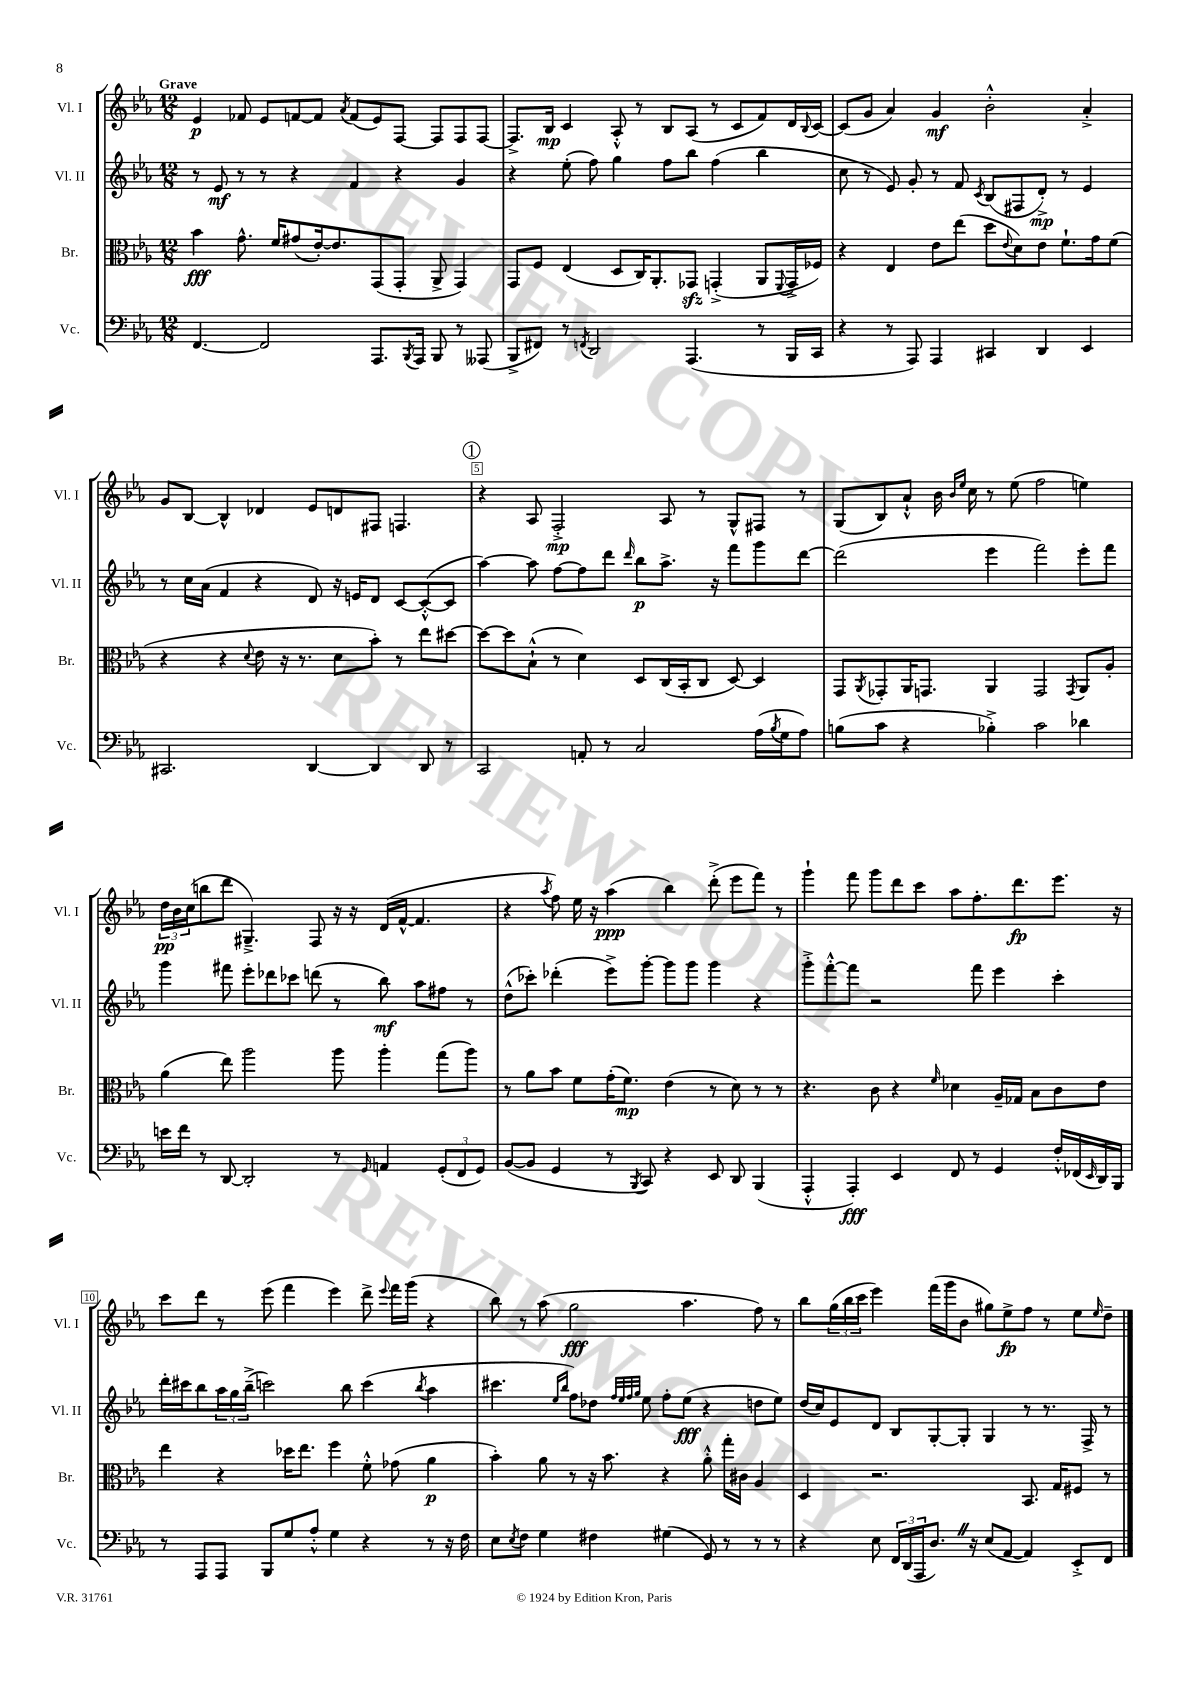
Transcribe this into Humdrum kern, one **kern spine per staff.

**kern	**dynam	**kern	**dynam	**kern	**dynam	**kern	**dynam
*part4	*part4	*part3	*part3	*part2	*part2	*part1	*part1
*staff4	*staff4	*staff3	*staff3	*staff2	*staff2	*staff1	*staff1
*I"Vc.	*	*I"Br.	*	*I"Vl. II	*	*I"Vl. I	*
*I'Vc.	*	*I'Br.	*	*I'Vl. II	*	*I'Vl. I	*
*clefF4	*	*clefC3	*	*clefG2	*	*clefG2	*
*k[b-e-a-]	*	*k[b-e-a-]	*	*k[b-e-a-]	*	*k[b-e-a-]	*
*M12/8	*	*M12/8	*	*M12/8	*	*M12/8	*
=1	=1	=1	=1	=1	=1	=1	=1
!	!	!	!	!	!	!LO:TX:a:B:t=Grave	!
[4.FF/	.	4b-\	fff	8r	.	4e-/	p
.	.	.	.	8e-/	mf	.	.
.	.	8.g^^\	.	8r	.	8f-X/	.
2FF/]	.	.	.	8r	.	8e-/L	.
.	.	16f/KL	.	.	.	.	.
.	.	(8g#X/	.	4r	.	[8fn/	.
.	.	[16e-'/k)	.	.	.	8f/J]	.
.	.	8.e-/]	.	.	.	.	.
.	.	.	.	.	.	8qa-/	.
.	.	.	.	4f/	.	(8f/L	.
8.AAA-/L	.	(8GG/	.	.	.	8e-/)	.
.	.	8GG'/J	.	4r	.	[8F/J	.
8qBBB-/	.	.	.	.	.	.	.
16AAA-/Jk	.	.	.	.	.	.	.
8BBB-/	.	8AA-^/	.	.	.	8F/L]	.
8r	.	4GG/)	.	4g/	.	8F/	.
(8AAA--X/	.	.	.	.	.	[8F/J	.
=2	=2	=2	=2	=2	=2	=2	=2
8BBB-^/L	.	8GG/L	.	4r	.	8.F^/L]	.
8FF#X/J)	.	8F/J	.	.	.	.	.
.	.	.	.	.	.	16B-/Jk	mp
8r	.	(4E-/	.	(8ee-'\	.	4c/	.
8qFFn/	.	.	.	.	.	.	.
2DD/	.	.	.	8ff\)	.	.	.
.	.	8D/L	.	4gg\	.	8A-'^^/	.
.	.	16C/K)	.	.	.	8r	.
.	.	8.AA-'/	.	.	.	.	.
.	.	.	.	8ff\L	.	8B-/L	.
(4.AAA-/	.	8GG-Xzz/J	.	8bb-\J	.	(8A-/J	.
.	.	(4GGn'^/	.	(4ff\	.	8r	.
.	.	.	.	.	.	8c/L	.
8r	.	8AA-/L	.	4bb-\	.	8f/)	.
.	.	8qqFF/	.	.	.	.	.
16BBB-/LL	.	16GG^/L	.	.	.	16d/L	.
.	.	.	.	.	.	8qqB-/	.
16CC/JJ	.	16F-X/JJ)	.	.	.	[16c/JJ	.
=3	=3	=3	=3	=3	=3	=3	=3
4r	.	4r	.	8cc\	.	(8c/L]	.
.	.	.	.	8r	.	8g/J	.
8r	.	4E-/	.	8e-/)	.	4a-/)	.
8AAA-/)	.	.	.	8g'/	.	.	.
4AAA-/	.	8e-\L	.	8r	.	4g/	mf
.	.	(8ee-\J	.	8f/	.	.	.
.	.	.	.	8qc/	.	.	.
4CC#X/	.	8dd\L	.	(8B-/L	.	2b-'^^\	.
.	.	8qqe-/	.	.	.	.	.
.	.	8d\)	.	8F#X/	.	.	.
4DD/	.	8e-\J	.	8d'^/J)	mp	.	.
.	.	8.f`\L	.	8r	.	.	.
4EE-/	.	.	.	4e-/	.	4a-'^/	.
.	.	16g\k	.	.	.	.	.
.	.	(8f\J	.	.	.	.	.
!!LO:LB:g=z
=4	=4	=4	=4	=4	=4	=4	=4
2.CC#X/	.	4r	.	8r	.	8g/L	.
.	.	.	.	16cc\LL	.	[8B-/J	.
.	.	.	.	(16a-\JJ	.	.	.
.	.	4r	.	4f/	.	4B-^^/]	.
.	.	8qqd/	.	.	.	.	.
.	.	8e-\	.	4r	.	4d-X/	.
.	.	16r	.	.	.	.	.
.	.	8.r	.	.	.	.	.
[4DD/	.	.	.	8d/)	.	8e-/L	.
.	.	8d\L	.	16r	.	8dn/	.
.	.	.	.	16en/KL	.	.	.
4DD/]	.	8b-'\J)	.	8d/J	.	8F#X/J	.
.	.	8r	.	[8c/L	.	4.Fn/	.
8DD/	.	8ee-\L	.	(8c'^^/_	.	.	.
8r	.	[8dd#X\J	.	8c/J]	.	.	.
!!LO:REH:place=s1:t=1
=5	=5	=5	=5	=5	=5	=5	=5
2CC/	.	8dd#\L_	.	[4aa-\)	.	4r	.
.	.	8dd#\]	.	.	.	.	.
.	.	(8B-`^^\J	.	8aa-\]	.	8A-/	.
.	.	8r	.	[8ff\L	.	2F'^/	mp
8AAn'/	.	4d\)	.	8ff\]	.	.	.
8r	.	.	.	8ddd\J	.	.	.
.	.	.	.	16qqddd/	.	.	.
2C/	.	8D/L	.	8bb-\L	p	.	.
.	.	(16C/L	.	8.aa-^\J	.	8A-/	.
.	.	16BB-'/J	.	.	.	.	.
.	.	8C/J	.	.	.	8r	.
.	.	.	.	16r	.	.	.
.	.	[8D/)	.	8fff\L	.	8G^^/L	.
(16A-\LL	.	4D/]	.	8ggg\	.	8F#X/J	.
8qB-/	.	.	.	.	.	.	.
16G\J	.	.	.	.	.	.	.
8A-\J)	.	.	.	[8ddd\J	.	8r	.
=6	=6	=6	=6	=6	=6	=6	=6
(8Bn\L	.	8GG/L	.	(2ddd\]	.	(8G/L	.
.	.	8qAA-/	.	.	.	.	.
8c\J	.	8GG-X'/	.	.	.	8B-/)	.
4r	.	16AA-/K	.	.	.	8a-`^^/J	.
.	.	8.GGn/J	.	.	.	.	.
.	.	.	.	.	.	16b-\	.
.	.	.	.	.	.	16qqb-/LL	.
.	.	.	.	.	.	16qqee-/JJ	.
.	.	.	.	.	.	16cc\	.
4B-X'^\)	.	4AA-/	.	4eee-\	.	8r	.
.	.	.	.	.	.	(8ee-\	.
2c\	.	2GG/	.	2fff\)	.	2ff\	.
.	.	8qGG/	.	.	.	.	.
4d-X\	.	8AA-/L	.	8eee-'\L	.	4een\)	.
.	.	8A-'/J	.	8fff\J	.	.	.
!!LO:LB:g=z
=7	=7	=7	=7	=7	=7	=7	=7
16en\LL	.	(4a-\	.	4ggg\	.	24dd\LL	pp
.	.	.	.	.	.	24b-\	.
16f\JJ	.	.	.	.	.	.	.
.	.	.	.	.	.	(24cc\J	.
8r	.	.	.	.	.	8bbn\	.
[8DD/	.	8ee-\)	.	8fff#X\	.	8ddd\J	.
2DD'/]	.	2aa-\	.	8eee-'\L	.	4.G#X~^/)	.
.	.	.	.	8ddd-X\	.	.	.
.	.	.	.	8ccc-X\J	.	.	.
.	.	.	.	(8dddn\	.	8F/	.
8r	.	8aa-\	.	8r	.	16r	.
.	.	.	.	.	.	16r	.
16qqGG/	.	.	.	.	.	.	.
4AAn/	.	4aa-'\	.	8bb-\)	mf	(16d/LL	.
.	.	.	.	.	.	[16f^^/JJ	.
.	.	.	.	8aa-\L	.	4.f/]	.
(12GG'/L	.	(8gg\L	.	8ff#X\J	.	.	.
12FF/	.	.	.	.	.	.	.
.	.	8aa-\J)	.	8r	.	.	.
12GG/J)	.	.	.	.	.	.	.
=8	=8	=8	=8	=8	=8	=8	=8
([8BB-/L	.	8r	.	(8dd^^\L	.	4r	.
8BB-/J]	.	8a-\L	.	8ccc-X'\J)	.	.	.
.	.	.	.	.	.	8qaa-/	.
4GG/	.	8b-\J	.	(4ddd-X'\	.	8ff\)	.
.	.	8f\L	.	.	.	16ee-\	.
.	.	.	.	.	.	16r	.
8r	.	(16g'\K	.	8eee-^\L)	.	(4aa-\	ppp
.	.	8.f\J)	mp	.	.	.	.
8qBBB-/	.	.	.	.	.	.	.
8CC/)	.	.	.	[8ggg'\J	.	.	.
4r	.	(4e-\	.	8ggg\L]	.	4bb-\)	.
.	.	.	.	8ggg\J	.	.	.
8EE-/	.	8r	.	4ggg\	.	(8ddd'^\	.
8DD/	.	8d\)	.	.	.	8eee-\L	.
(4BBB-/	.	8r	.	4r	.	8fff\J)	.
.	.	8r	.	.	.	8r	.
=9	=9	=9	=9	=9	=9	=9	=9
4AAA-'^^/	.	4.r	.	8ggg'^\L	.	4ggg`\	.
.	.	.	.	[8fff'^^\	.	.	.
4AAA-'/)	fff	.	.	8fff\J]	.	8fff\	.
.	.	8c\	.	2r	.	8ggg\L	.
4EE-/	.	4r	.	.	.	8ddd\	.
.	.	.	.	.	.	8ccc\J	.
.	.	16qqf/	.	.	.	.	.
8FF/	.	4d-X\	.	.	.	8aa-\L	.
8r	.	.	.	8fff\	.	8.ff'\	.
4GG/	.	16A-~/LL	.	4eee-\	.	.	.
.	.	16G-X/JJ	.	.	.	8.ddd\	fp
.	.	8B-\L	.	.	.	.	.
16F'^^/LL	.	8c\	.	4ccc'\	.	8.eee-\J	.
(16FF-X/	.	.	.	.	.	.	.
16qqEE-/	.	.	.	.	.	.	.
16DD/)	.	8e-\J	.	.	.	.	.
16BBB-/JJ	.	.	.	.	.	16r	.
!!LO:LB:g=z
=10	=10	=10	=10	=10	=10	=10	=10
8r	.	4ee-\	.	16ddd'\LL	.	8ccc\L	.
.	.	.	.	16ccc#X\J	.	.	.
8AAA-/L	.	.	.	8bb-\	.	8ddd\J	.
8AAA-/J	.	4r	.	24aa-\L	.	8r	.
.	.	.	.	24gg\	.	.	.
.	.	.	.	(24bb-~^\JJ	.	.	.
8BBB-/L	.	.	.	2cccn\)	.	(8eee-\	.
8G/	.	16dd-X\KL	.	.	.	4fff\	.
.	.	8.ee-\J	.	.	.	.	.
8A-'^^/J	.	.	.	.	.	.	.
4G\	.	4ff\	.	.	.	4eee-\)	.
.	.	.	.	8bb-\	.	.	.
4r	.	8f'^^\	.	(4ccc\	.	8ddd^\	.
.	.	.	.	.	.	8qqeee-/	.
.	.	(8g-X\	.	.	.	16fff\LL	.
.	.	.	.	.	.	(16ggg\JJ	.
.	.	.	.	8qbb-/	.	.	.
8r	.	4a-\	p	4aa-\	.	4r	.
16r	.	.	.	.	.	.	.
16F\	.	.	.	.	.	.	.
=11	=11	=11	=11	=11	=11	=11	=11
8E-\L	.	4b-'\)	.	4.ccc#X\	.	8bb-\)	.
8qE-/	.	.	.	.	.	.	.
8F\J	.	.	.	.	.	8r	.
4G\	.	8a-\	.	.	.	(8aa-\	.
.	.	.	.	16qqee-/LL	.	.	.
.	.	.	.	16qqbb-/JJ	.	.	.
.	.	8r	.	8ff\L)	.	2gg\	fff
4F#X\	.	16r	.	8dd-X\J	.	.	.
.	.	8.b-\	.	.	.	.	.
.	.	.	.	32qqff/LLL	.	.	.
.	.	.	.	32qqee-/	.	.	.
.	.	.	.	32qqff/	.	.	.
.	.	.	.	32qqgg/JJJ	.	.	.
.	.	.	.	8ee-\	.	.	.
(4G#X\	.	4r	.	8ff'\L	.	.	.
.	.	.	.	(8ee-\J	fff	4.aa-\	.
8GG/)	.	8a-'^^\	.	4r	.	.	.
8r	.	16gg'\LL	.	.	.	.	.
.	.	16c#X\JJ	.	.	.	.	.
8r	.	4A-/	.	8ddn\L	.	8ff\)	.
8r	.	.	.	8ee-\J)	.	8r	.
=12	=12	=12	=12	=12	=12	=12	=12
4r	.	4D/	.	(16dd/LL	.	8bb-\L	.
.	.	.	.	16cc/J)	.	.	.
.	.	.	.	8e-/	.	(24gg\L	.
.	.	.	.	.	.	24bb-\	.
.	.	.	.	.	.	24ccc\JJ	.
8E-\	.	2.r	.	8d/J	.	4eee-\)	.
24FF/LL	.	.	.	8B-/L	.	.	.
(24DD/	.	.	.	.	.	.	.
24AAA-/J	.	.	.	.	.	.	.
8.DZ/J)	.	.	.	[8G'/	.	(16fff\LL	.
.	.	.	.	.	.	16ggg\J	.
.	.	.	.	8G'/J]	.	8b-\J	.
16r	.	.	.	.	.	.	.
(8E-/L	.	.	.	4G/	.	8gg#X\L)	.
[8AA-/J	.	.	.	.	.	8ee-^\	fp
4AA-/])	.	8.BB-/	.	8r	.	8ff\J	.
.	.	.	.	8.r	.	8r	.
.	.	16G/KL	.	.	.	.	.
8EE-'^/L	.	8F#X/J	.	.	.	8ee-\L	.
.	.	.	.	16F^/	.	.	.
.	.	.	.	.	.	16qqee-/	.
8FF/J	.	8r	.	8r	.	8dd~\J	.
==	==	==	==	==	==	==	==
*-	*-	*-	*-	*-	*-	*-	*-
